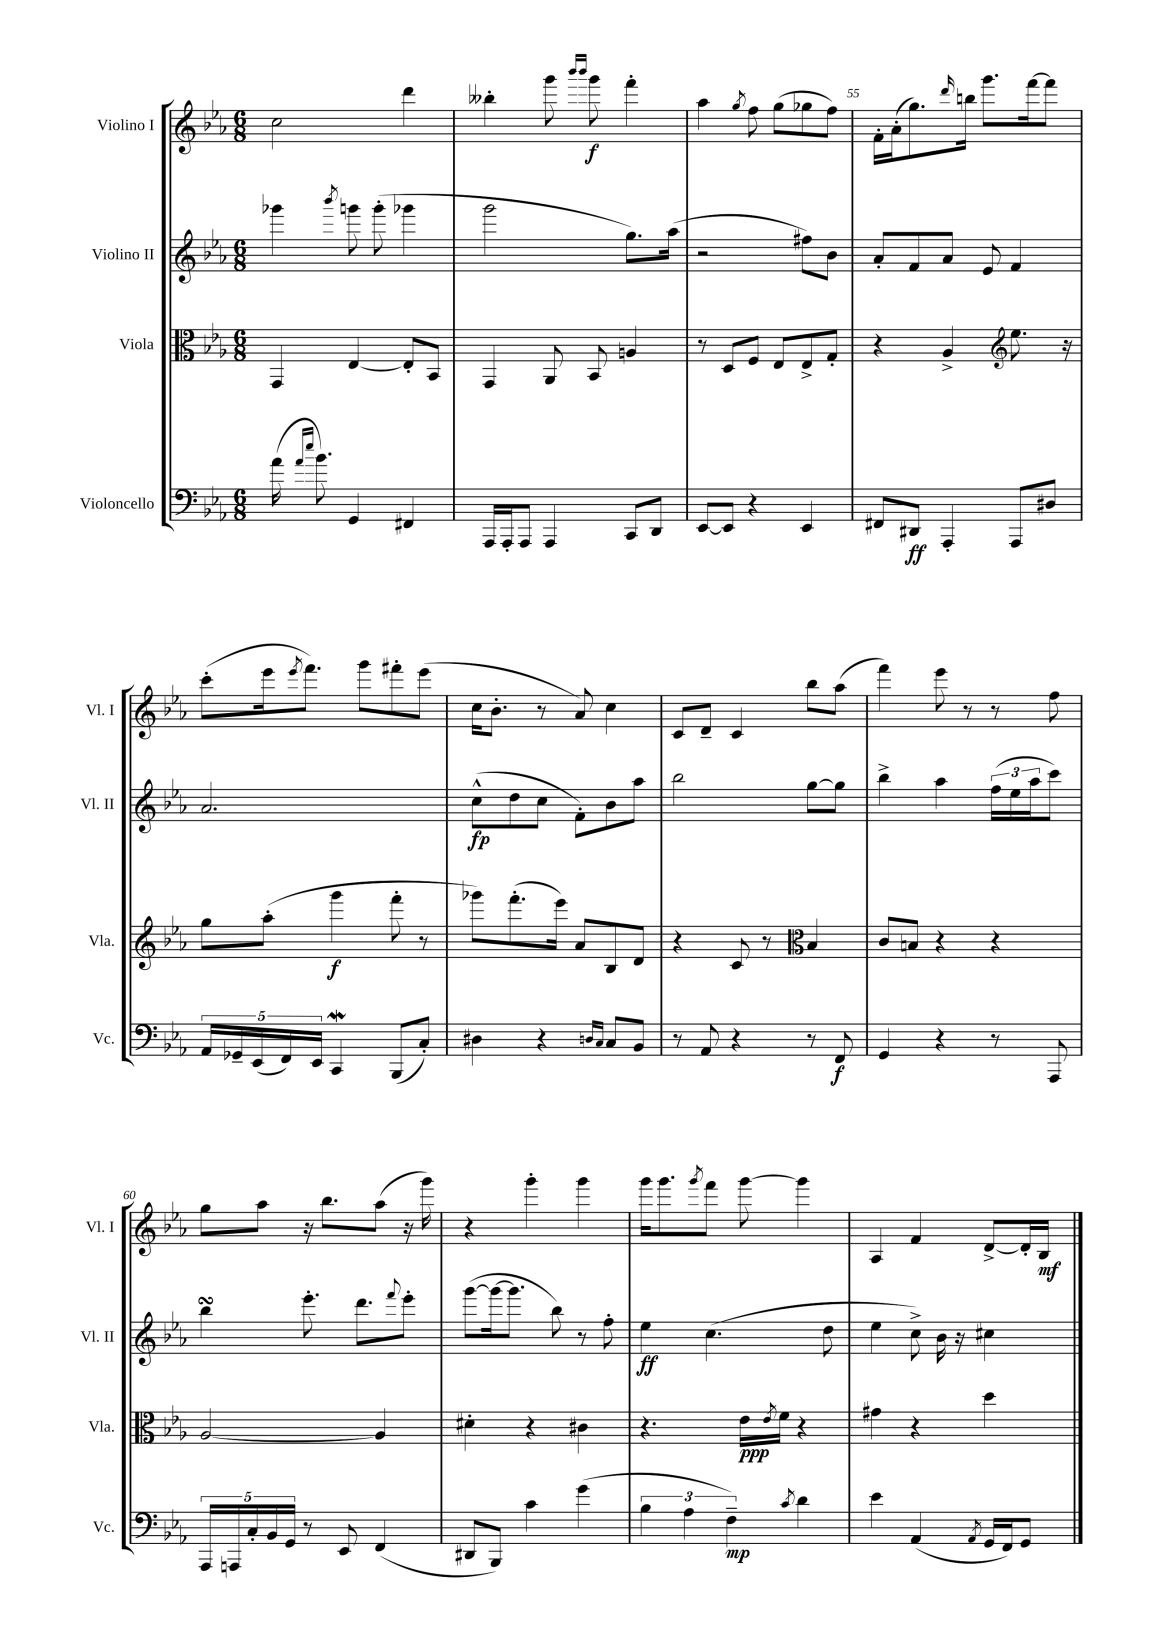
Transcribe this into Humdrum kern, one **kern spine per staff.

**kern	**kern	**kern	**kern
*staff4	*staff3	*staff2	*staff1
*clefF4	*clefC3	*clefG2	*clefG2
*k[b-e-a-]	*k[b-e-a-]	*k[b-e-a-]	*k[b-e-a-]
*M6/8	*M6/8	*M6/8	*M6/8
(16a-	4GG	4ggg-	2cc
16qqa-	.	.	.
16qqee-	.	.	.
8.b-)	.	.	.
.	.	8qbbb-	.
4GG	[4E-	8ggg	.
.	.	(8ggg'	.
4FF#	8E-']	4ggg-	4ddd
.	8BB-	.	.
=	=	=	=
16AAA-	4GG	2ggg	4bb--'
16AAA-'	.	.	.
8AAA-	.	.	.
4AAA-	8AA-	.	8ggg
.	.	.	16qqbbb-
.	.	.	16qqbbb-
.	8BB-	.	8ggg
8CC	4A	8.gg)	4fff'
8DD	.	.	.
.	.	(16aa-	.
=	=	=	=
[8EE-	8r	2r	4aa-
8EE-]	8D	.	.
.	.	.	8qgg
4r	8F	.	8ff
.	8E-	.	(8gg
4EE-	8E-^	8ff#)	8gg-
.	8G'	8b-	8ff)
=	=	=	=
8FF#	4r	8a-'	16f'
.	.	.	(16a-'
8DD#	.	8f	8.gg)
4AAA-'	4A-^	8a-	.
.	.	.	16qqddd
.	.	.	16bb
.	.	8e-	8.ggg
*	*clefG2	*	*
8AAA-	8.ee-	4f	.
.	.	.	[16fff
8D#	.	.	8fff]
.	16r	.	.
=	=	=	=
20AA-	8gg	2.a-	(8ccc'
20GG-~	.	.	.
(20EE-	.	.	.
.	(8aa-'	.	16eee-
20FF)	.	.	.
.	.	.	8qeee-
.	.	.	8.fff)
20EE-	.	.	.
4CC	4ggg	.	.
.	.	.	8ggg
(8BBB-	8fff'	.	8fff#'
8C')	8r	.	(8eee-
=	=	=	=
4D#	8ggg-)	(8cc^^	16cc
.	.	.	8.b-'
.	(8.fff'	8dd	.
4r	.	8cc	8r
.	16eee-)	.	.
.	8a-	8f')	8a-)
16qqD	.	.	.
16qqC	.	.	.
8C	8B-	8b-	4cc
8BB-	8d	8aa-	.
=	=	=	=
8r	4r	2bb-	8c
8AA-	.	.	8d~
4r	8c	.	4c
.	8r	.	.
*	*clefC3	*	*
8r	4B-	[8gg	8bb-
8FF	.	8gg]	(8aa-
=	=	=	=
4GG	8c	4bb-^	4fff)
.	8B	.	.
4r	4r	4aa-	8eee-
.	.	.	8r
8r	4r	(24ff	8r
.	.	24ee-	.
.	.	24aa-	.
8AAA-	.	8ccc)	8ff
=	=	=	=
20AAA-	[2A-	4bb-	8gg
20AAA	.	.	.
20C'	.	.	.
.	.	.	8aa-
20BB-	.	.	.
20GG	.	.	.
8r	.	8.eee-'	16r
.	.	.	8.bb-
8EE-	.	.	.
.	.	8.ddd	.
(4FF	4A-]	.	(8aa-
.	.	8qqfff	.
.	.	8eee-'	16r
.	.	.	16ggg)
=	=	=	=
8DD#	4d#'	([8ggg	4r
8BBB-)	.	16ggg_	.
.	.	8.ggg]	.
4c	4r	.	4ggg'
.	.	8bb-)	.
(4g	4c#	8r	4ggg
.	.	8ff'	.
=	=	=	=
6B-	4.r	4ee-	16ggg
.	.	.	8.ggg
6A-	.	.	.
.	.	.	8qggg
.	.	(4.cc	8fff
6F~)	.	.	.
.	16e-	.	[8ggg
.	8qe-	.	.
.	16f	.	.
8qc	.	.	.
4d	4r	.	4ggg]
.	.	8dd	.
=	=	=	=
4e-	4g#	4ee-	4A-
(4AA-	4r	8cc^)	4f
.	.	16b-	.
.	.	16r	.
8qAA-	.	.	.
16GG	4dd	4cc#	[8d^
16FF)	.	.	.
8GG	.	.	16d']
.	.	.	16B-
==	==	==	==
*-	*-	*-	*-
